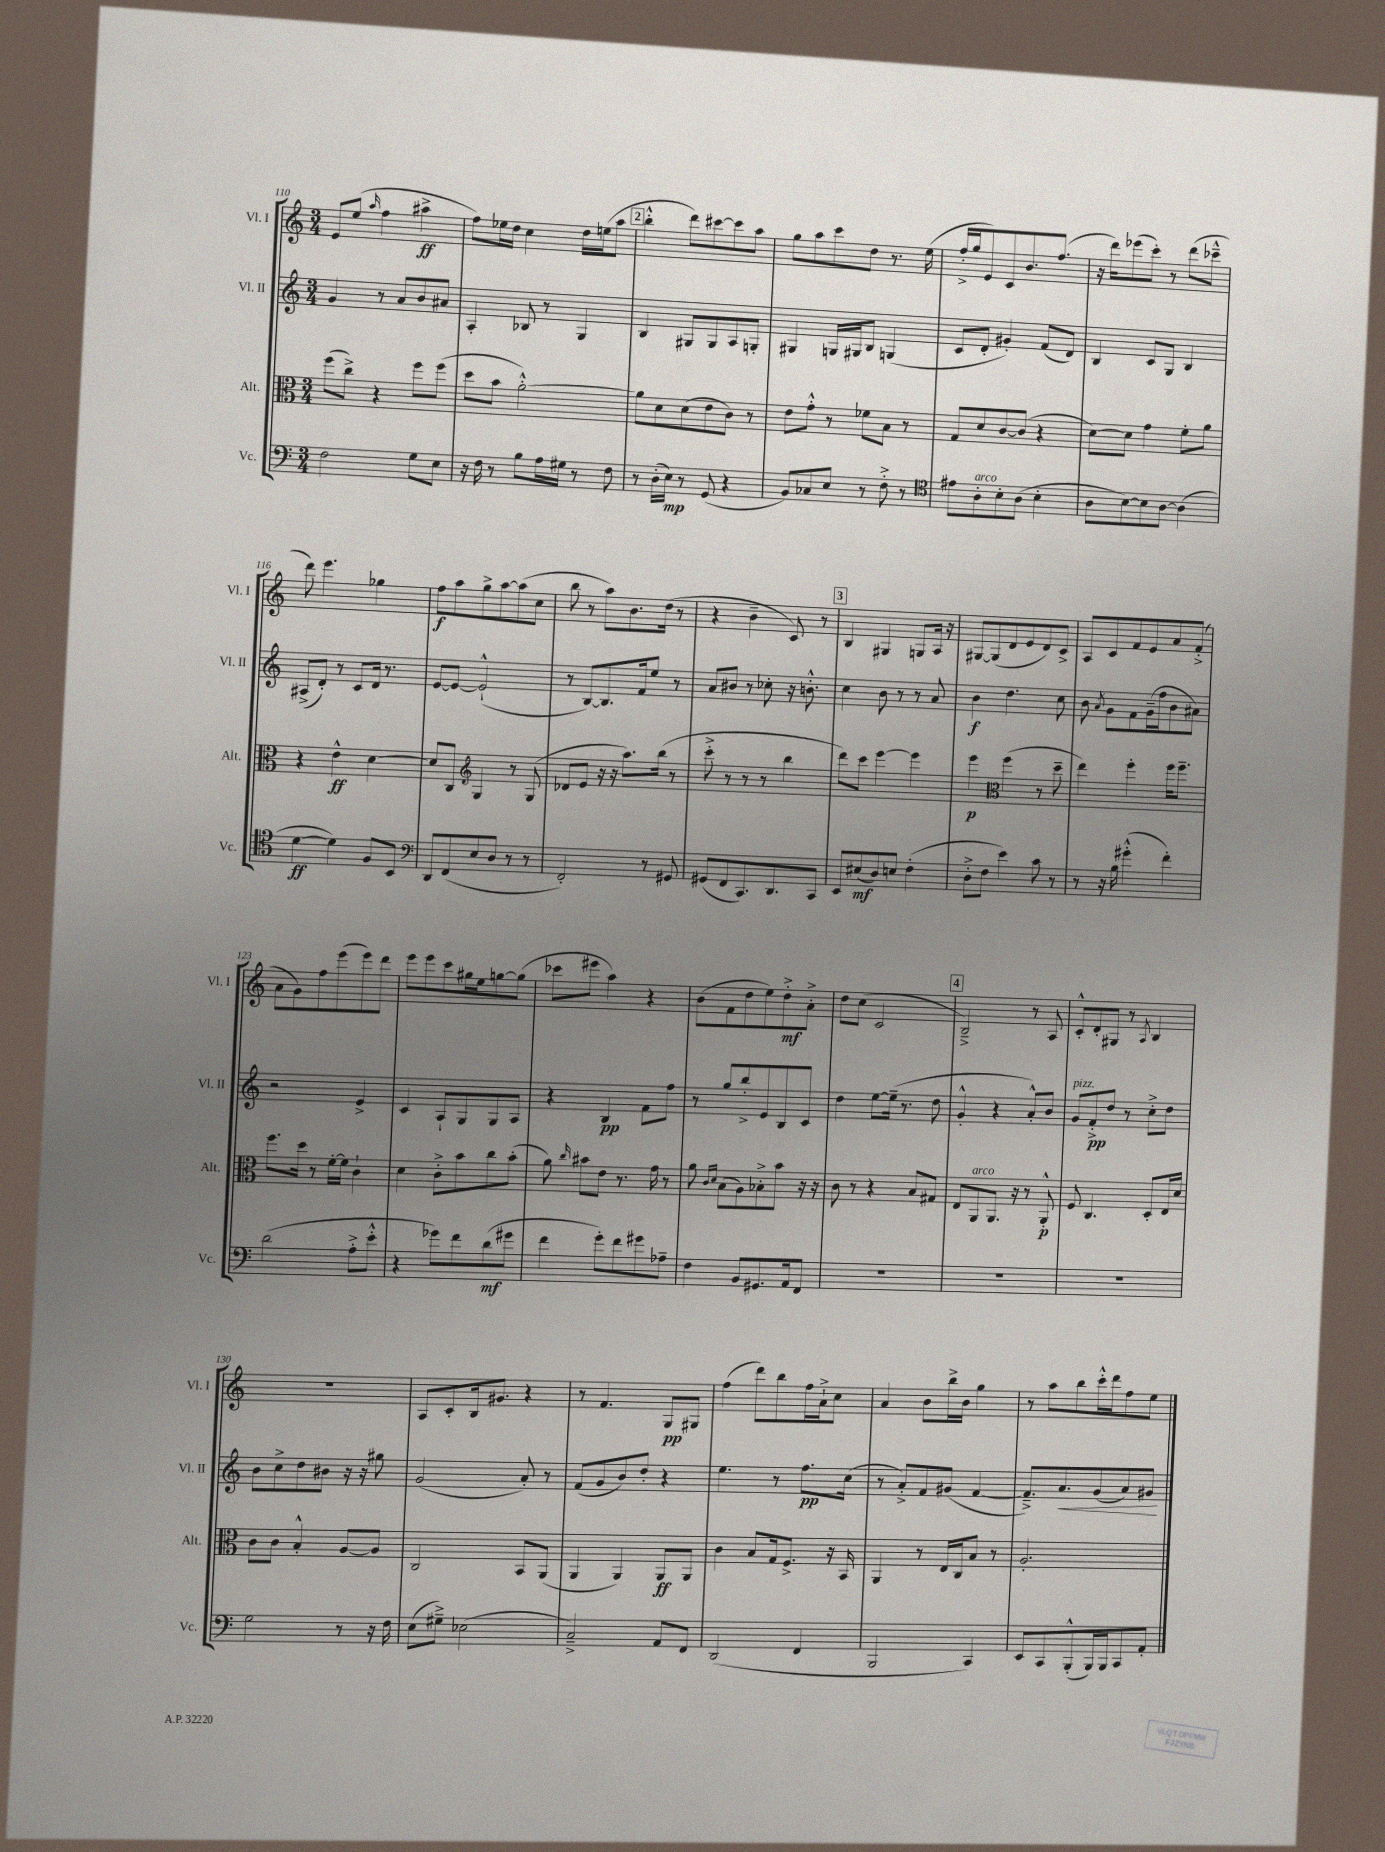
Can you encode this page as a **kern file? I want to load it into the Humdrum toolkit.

**kern	**kern	**kern	**kern
*staff4	*staff3	*staff2	*staff1
*clefF4	*clefC3	*clefG2	*clefG2
*k[]	*k[]	*k[]	*k[]
*M3/4	*M3/4	*M3/4	*M3/4
2F	(8ff	4g	8e
.	8cc^)	.	(8ee
.	.	.	16qqaa
.	4r	8r	4ff
.	.	8a	.
8G	8ff	8b	4aa#^
8E	(8ff	8a#	.
=	=	=	=
16r	8dd	4A'	8ff)
16F	.	.	.
8r	8b	.	16ee-
.	.	.	16dd
8B	[2a'^^)	8B-	4cc
16A	.	8r	.
16G#	.	.	.
8r	.	4G	16dd
.	.	.	(16ee
8F	.	.	8aa
=	=	=	=
8r	8a]	4B	4bb'^^
(16D'	8d	.	.
16E)	.	.	.
8r	(8d	8G#	8ddd)
(8GG	8e	8G#	[8ccc#
4r	8c)	8A	8ccc#]
.	8r	8G'	8aa
=	=	=	=
8BB)	8e	4G#	8gg
8C-	8g'^^	.	8aa
8E	8r	16G	8ccc
.	.	16G#	.
8r	8f-	8B	8dd
8F'^	8B	(4G	8.r
8r	8r	.	.
.	.	.	(16ee
=	=	=	=
*clefC4	*	*	*
8e#	8G	8c	16ff'^
.	.	.	16gg
8A'	8d	8d'	8e)
8B'	[8c	4g#')	8c
(8A	(8c]	.	8.b
4B'	4r	(8f	.
.	.	.	(8.ff
.	.	8d)	.
=	=	=	=
8A	[8d)	4B	16r
.	.	.	16ddd)
[8B)	8d]	.	(8eee-
8B]	4g	8c	8ccc')
[8A	.	8G	8r
(4A]	8f'	4B	(8ddd
.	8a	.	8ccc-~^^
=	=	=	=
[4d	4r	(8A#^	8ddd)
.	.	8d')	4.eee
4d])	4e^^	8r	.
.	.	8c	.
8F	[4d	16d	4gg-
.	.	8.r	.
8BB	.	.	.
=	=	=	=
*clefF4	*	*	*
8DD	8d]	[8e	8ff
(8FF	8C	8e_	8aa
*	*clefG2	*	*
8E	4G	(2e`^^]	8gg^
8D	.	.	[8aa
8r	8r	.	(8aa]
8r	(8G	.	8cc
=	=	=	=
2FF')	8d-	8r	8bb
.	8e	[8B)	8r
.	16r	8.B]	8aa)
.	16r	.	.
.	8.aa)	.	8.b
.	.	16f	.
8r	.	8ee	.
.	(16bb	.	(16dd
8GG#	8r	8r	8r
=	=	=	=
(8GG#	8ccc'^	8a	4r
8FF	8r	8b#	.
8.CC)	8r	8r	4b~
.	8r	8cc-'	.
8.DD	.	.	.
.	4bb	16r	8c)
.	.	8.b'^^	.
8CC	.	.	8r
=	=	=	=
8EE	8ddd)	4cc	4B
(8E#	8ccc	.	.
8D)	[4eee	8b	4G#
8E	.	8r	.
(4F'	4eee]	8r	8G
.	.	8a	16A
.	.	.	16r
=	=	=	=
8D'^	4eee	4b	[8G#
8F	.	.	(8G#]
*	*clefC3	*	*
4e)	(4ff	4.dd	8d
.	.	.	8e
8c	8r	.	8d)
8r	8dd~	8cc	8c^
=	=	=	=
8r	4ee)	8b	8A
.	.	8qa	.
16r	.	8g	8c
16B	.	.	.
(4g#'^^	4ff'	8f	8f
.	.	(16g~	8e
.	.	16ff	.
4f')	16ff	8b	8a
.	8.ff~	.	.
.	.	8a#)	(8f'^
=	=	=	=
(2d	8.ff	2r	8a
.	.	.	8g)
.	16dd	.	.
.	8r	.	8ff
.	[16f'	.	(8eee
.	16f]	.	.
8A'^	4c`	4e^	8eee)
8e'^^	.	.	8ddd
=	=	=	=
4r	4d	4c	8eee
.	.	.	8eee
8g-)	8c'^	8A`	8ccc
8f	8b	8G	16gg#
.	.	.	16ee
(8d	8cc	8G	[8gg
8g#	(8b'	8A	(8gg]
=	=	=	=
4f	8a)	4r	8ccc-
.	16qqcc	.	.
.	8b#	.	8eee#
8g')	8e	4B	4aa)
8f	8.r	.	.
8g#	.	8f	4r
.	16g	.	.
8A-~	8r	8ff	.
=	=	=	=
4F	8a	8r	(8b
.	16qqc	.	.
.	16qqd	.	.
.	(8B	8gg	8f
8BB	8A)	8bb'^	8dd
8.GG#	8B-'^	8e	8ee)
.	8b	8B	8dd'^
16AA	.	.	.
8FF	16r	8c	8a'^
.	16r	.	.
=	=	=	=
2.r	8c	4dd	8dd
.	8r	.	(8cc
.	4r	[8ee	2c
.	.	(16ee~]	.
.	.	8.r	.
.	8B	.	.
.	8G#	8dd	.
=	=	=	=
2.r	8E	4g'^^	2B~^)
.	8AA	.	.
.	8.AA	4r	.
.	16r	.	.
.	8r	8a'^^)	8r
.	8AA'^^	8b	8A
=	=	=	=
2.r	8F	8g	8c'^^
.	4.C	8f'^	8d'
.	.	8dd	8G#
.	.	8r	8r
.	.	.	8qA
.	8D'	8cc'^	4B
.	16E	8dd	.
.	16d	.	.
=	=	=	=
2G	8c	8b	2.r
.	8c	8cc^	.
.	4B'^^	8dd	.
.	.	8b#	.
8r	[8A	16r	.
.	.	16r	.
16r	8A]	8gg#	.
16F	.	.	.
=	=	=	=
(8E	2C	(2g	8A
8G#~^)	.	.	8c'
(2E-	.	.	16B
.	.	.	8.g#
.	8BB	8a')	4r
.	(8AA	8r	.
=	=	=	=
2C~^)	4AA	(8f	8r
.	.	8g	4.f
.	4AA)	8b)	.
.	.	8dd'	.
8AA	8AA	4r	8G
8FF	8AA	.	8G#
=	=	=	=
(2DD	4c	4.ee	(4ff
.	8B	.	8ddd)
.	16G	8r	8bb
.	8.F^	.	.
4FF	.	8.ff	16ff
.	.	.	16a`^
.	16r	.	8cc
.	16BB	(16cc	.
=	=	=	=
2BBB	4AA	8r	4a
.	.	8a'^)	.
.	8r	8f	8b
.	16E	(8g#	16bb^
.	16C	.	16b
4CC)	8B	[4f	4gg
.	8r	.	.
=	=	=	=
8EE	2.A'	8.f~^])	8r
8CC	.	.	8aa
.	.	8.a	.
(8BBB'^^	.	.	8bb
16BBB)	.	(8g	16ccc'^^
16BBB	.	.	16ddd
8CC	.	8a)	8ff
8AA'	.	8g#	8ee
==	==	==	==
*-	*-	*-	*-
